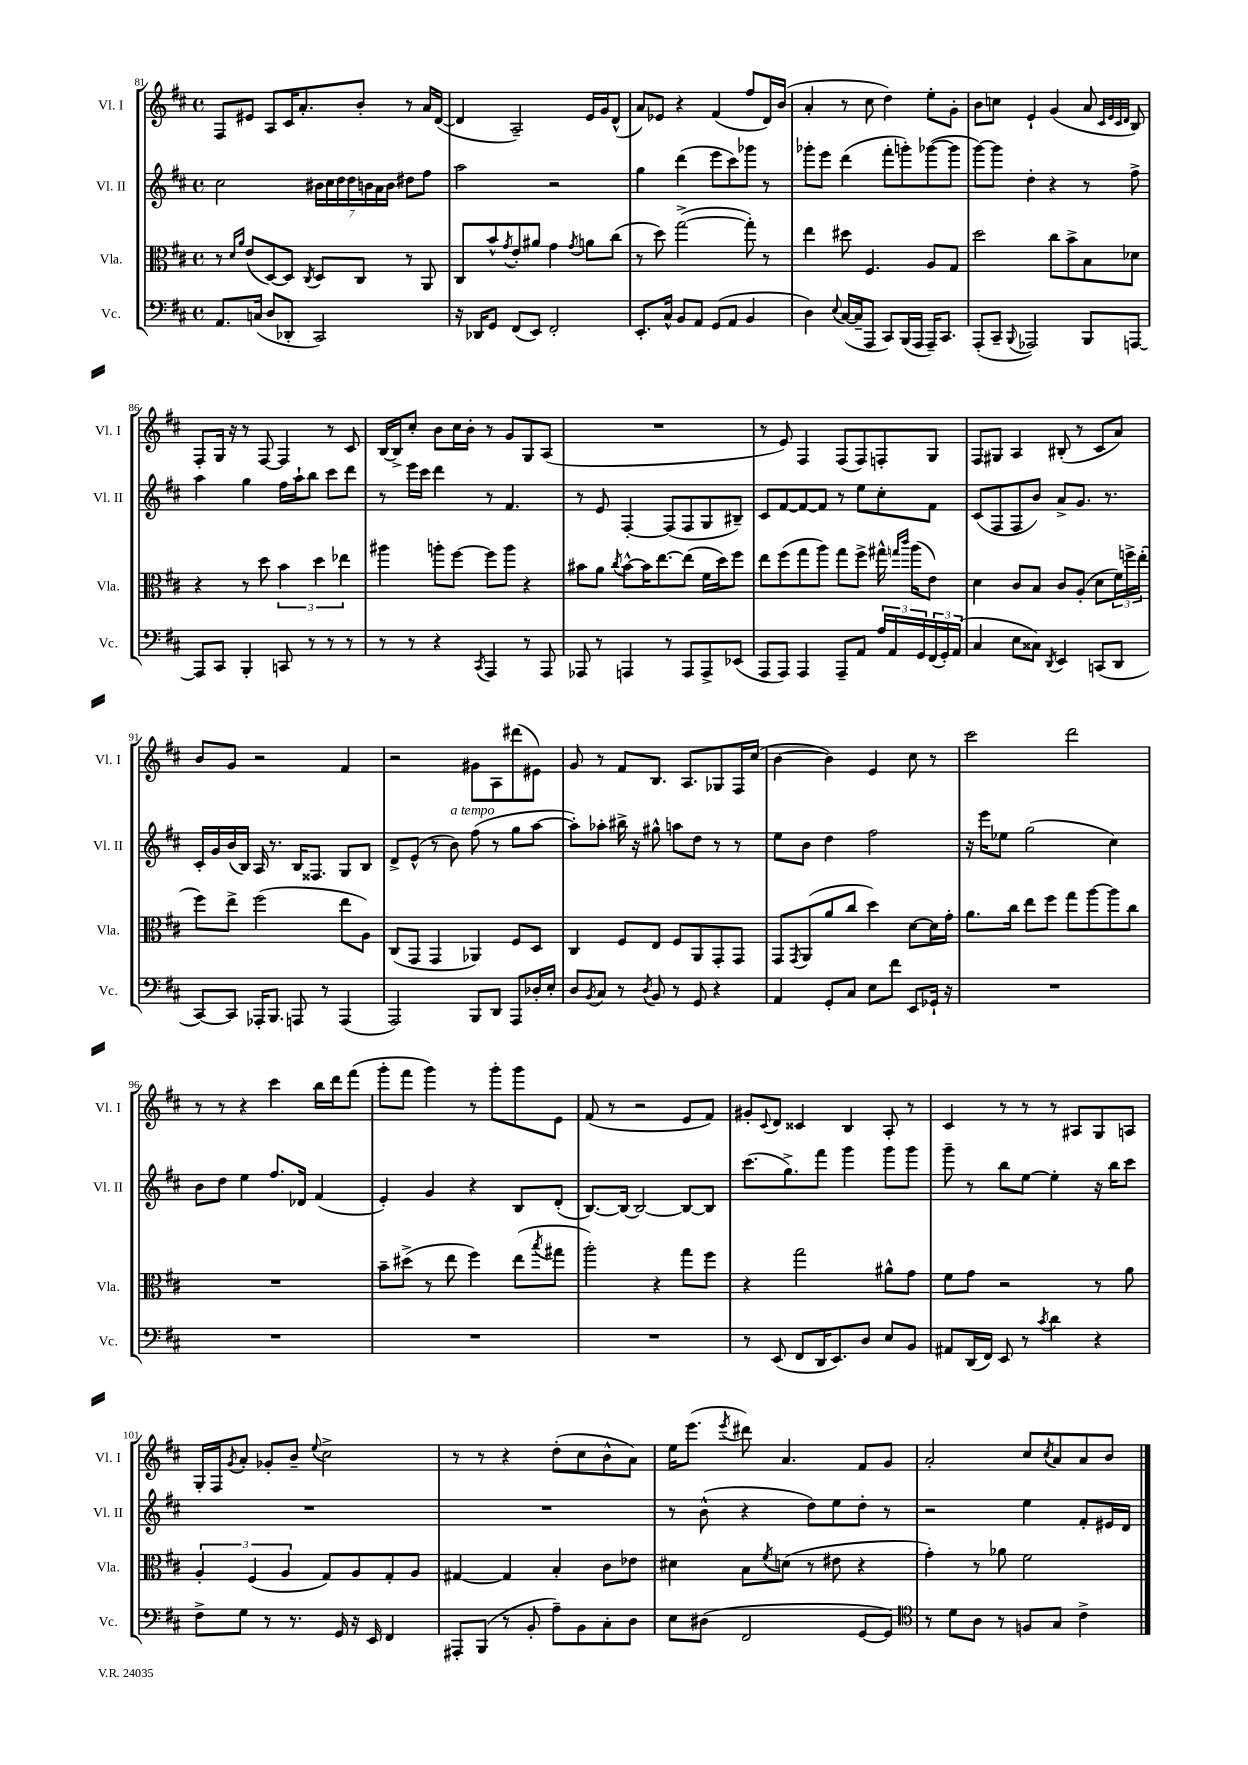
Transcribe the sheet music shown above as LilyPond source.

<<
\new StaffGroup <<
\new Staff = "s0" \with { instrumentName = "Vl. I" shortInstrumentName = "Vl. I" } {
    \clef treble \key d \major \defaultTimeSignature \time 4/4
    fis8 eis'8 a8 cis'16 a'8.-. b'8-. r8 a'16 d'16~( |
    d'4 a2--) e'16 g'16 d'8-^( |
    a'8) ees'8 r4 fis'4( fis''8 d'16) b'16( |
    a'4-. r8 cis''8 d''4) e''8-. g'8-. |
    b'8 c''8 e'4-! g'4( a'8 \grace { cis'32 e'32 cis'32 d'32 } b8) |
    fis8-. g16 r16 r8 fis8~ fis4 r8 cis'8 |
    b16~ b16-> cis''8-. b'8 cis''16 b'16-. r8 g'8 g8 a8( |
    R1 |
    r8 e'8) fis4 fis8( fis8) f8-. g8 |
    fis8 gis8 a4 bis8-.( r8 cis'8 a'8) |
    b'8 g'8 r2 fis'4 |
    r2 gis'8 a8 dis'''8( eis'8) |
    g'8 r8 fis'8 b8. a8. ges8 fis16 cis''16( |
    b'4~ b'4) e'4 cis''8 r8 |
    cis'''2 d'''2 |
    r8 r8 r4 cis'''4 b''16 d'''16 fis'''8( |
    g'''8-. fis'''8 g'''4) r8 g'''8-. g'''8 e'8 |
    fis'8( r8 r2 e'8 fis'8) |
    gis'8-. \appoggiatura { cis'8 } d'8 cisis'4 b4 a8-. r8 |
    cis'4 r8 r8 r8 ais8 g8 a8 |
    g16-. fis16 \acciaccatura { g'8 } a'8-. ges'8-. b'8-- \appoggiatura { e''8 } cis''2-> |
    r8 r8 r4 d''8-.( cis''8 b'8-^ a'8) |
    e''16 e'''8.( \acciaccatura { e'''8 } dis'''8) a'4. fis'8 g'8 |
    a'2-. cis''8 \acciaccatura { cis''8 } a'8 a'8 b'8 \bar "|." |
}
\new Staff = "s1" \with { instrumentName = "Vl. II" shortInstrumentName = "Vl. II" } {
    \clef treble \key d \major \defaultTimeSignature \time 4/4
    cis''2 \tuplet 7/4 { bis'16 cis''16 d''16 d''16 b'16 a'16 b'16 } dis''8 fis''8 |
    a''2 r2 |
    g''4 d'''4( e'''8 cis'''8) ges'''8 r8 |
    ges'''8-. e'''8 d'''4( fis'''8-. g'''8-.) ges'''8~( ges'''8 |
    g'''8~) g'''8 d''4-. r4 r8 fis''8-> |
    a''4 g''4 fis''16 a''16-! b''8 cis'''8 d'''8 |
    r8 e'''16 cis'''16 d'''4 r8 fis'4. |
    r8 e'8 fis4~-. fis8( fis8 g8 bis8--) |
    cis'8 fis'8~ fis'8~ fis'8 r8 e''8 cis''8-. fis'8 |
    cis'8( fis8 fis8 b'8) a'8-> g'8. r8. |
    cis'16-. g'16 b'16( b16) a16 r8. b16 fisis8. g8 b8 |
    d'8-> e'8-^( r8 b'8^\markup { \italic "a tempo" }) fis''8( r8 g''8 a''8~ |
    a''8-.) aes''8-. bis''16-> r16 gis''8-^ a''8 d''8 r8 r8 |
    e''8 b'8 d''4 fis''2 |
    r16 e'''16 ees''8 g''2( cis''4) |
    b'8 d''8 e''4 fis''8. des'16 fis'4( |
    e'4-.) g'4 r4 b8 d'8-.( |
    b8.~) b16~ b2~ b8~ b8 |
    cis'''8.( g''8.->) fis'''8 g'''4 g'''8 g'''8 |
    g'''8-- r8 b''8 e''8~ e''4-. r16 b''16 cis'''8 |
    R1 |
    R1 |
    r8 b'8-^( r4 d''8) e''8 d''8-. r8 |
    r2 e''4 fis'8-. eis'16 d'16 \bar "|." |
}
\new Staff = "s2" \with { instrumentName = "Vla." shortInstrumentName = "Vla." } {
    \clef alto \key d \major \defaultTimeSignature \time 4/4
    r8 \grace { d'16 a'16 } e'8( d8~) d8 \acciaccatura { cis8 } d8 cis8 r8 a,8 |
    cis8 b'8-^ \acciaccatura { g'8 } e'8-. ais'8 g'4 \acciaccatura { g'8 } a'8 cis''8( |
    r8 d''8) g''2~->( g''8-.) r8 |
    e''4 dis''8 fis4. a8 g8 |
    d''2 cis''8 b'8-> b8 des'8 |
    r4 r8 d''8 \tuplet 3/2 { b'4 d''4 ees''4 } |
    ais''4 a''8-. fis''8~ fis''8 a''8 r4 |
    bis'8 a'8 \acciaccatura { cis''8 } bis'8~-^ bis'16 e''8.~ e''8( fis'16 d''16) fis''8 |
    e''8 fis''8( g''8 a''8) g''8 fis''8-> gis''16-^ \grace { g''16 cis'''16 } a''16( e'8) |
    d'4 cis'8 b8 cis'8 a8-.( d'8 \tuplet 3/2 { fis'16) f''16-> e''16-.( } |
    fis''8) e''8-> fis''2( e''8 a8) |
    cis8( g,8 g,4 aes,4) fis8 d8 |
    cis4 fis8 e8 fis8 a,8 g,8-. g,8 |
    g,8 \acciaccatura { g,8 } a,8( a'8 cis''8 d''4) d'8~ d'16 g'16-. |
    a'8. cis''16 e''8 fis''8 g''8 a''8~ a''8 cis''8 |
    R1 |
    b'8-- dis''8->( r8 e''8 fis''4) e''8( \acciaccatura { b''8 } gis''8 |
    a''2-.) r4 g''8 fis''8 |
    r4 g''2 ais'8-^ g'8 |
    fis'8 g'8 r2 r8 a'8 |
    \tuplet 3/2 { a4-. fis4( a4 } g8) a8 g8-. a8 |
    gis4~ gis4 b4-. cis'8 ees'8 |
    dis'4 b8 \acciaccatura { fis'8 } d'8( r8 eis'8 r4 |
    g'4-.) r8 aes'8 fis'2 \bar "|." |
}
\new Staff = "s3" \with { instrumentName = "Vc." shortInstrumentName = "Vc." } {
    \clef bass \key d \major \defaultTimeSignature \time 4/4
    a,8. c16( d8 des,8-. cis,2) |
    r16 des,16 g,8 fis,8( e,8) fis,2-. |
    e,8.-. cis16-^ b,8 a,8 g,8( a,8 b,4 |
    d4) \appoggiatura { e8 } cis16~( cis16-- a,,8 cis,8) b,,16( a,,16 a,,16--) cis,8. |
    a,,8-.( cis,8-- \appoggiatura { b,,8 } aes,,2) b,,8 a,,8~ |
    a,,8 cis,8 b,,4-. c,8 r8 r8 r8 |
    r8 r8 r4 \acciaccatura { cis,8 } a,,4 r8 a,,8 |
    aes,,8 r8 a,,4 r8 a,,8 a,,8-> ees,8( |
    a,,8 a,,8) a,,4 a,,8-- a,8 \tuplet 3/2 { a16 a,16 g,16 } \tuplet 3/2 { fis,16( g,16-.) a,16( } |
    cis4 e8 cisis8) \acciaccatura { d,8 } e,4 c,8( d,8 |
    cis,8~) cis,8 aes,,16-. b,,8. a,,8 r8 a,,4( |
    a,,2) b,,8 d,8 a,,8 des16-. e16-. |
    d8 \acciaccatura { b,8 } cis8 r8 \acciaccatura { d8 } b,8 r8 g,8 r4 |
    a,4 g,8-. cis8 e8 fis'8 e,8 ges,16-! r16 |
    R1 |
    R1 |
    R1 |
    R1 |
    r8 e,8( fis,8 d,16 e,8.) d8 e8 b,8 |
    ais,8 d,16( fis,16) e,8 r8 \acciaccatura { cis'8 } d'4 r4 |
    fis8-> g8 r8 r8. g,16 r16 e,16 fis,4 |
    ais,,8-. b,,8( r8 b,8-. a8--) b,8 cis8-. d8 |
    e8 dis8( fis,2 g,8~ g,8) |
    \clef tenor r8 d'8 a8 r8 f8 g8 cis'4-> \bar "|." |
}
>>
>>
\layout { \context { \Score currentBarNumber = #81 } }
